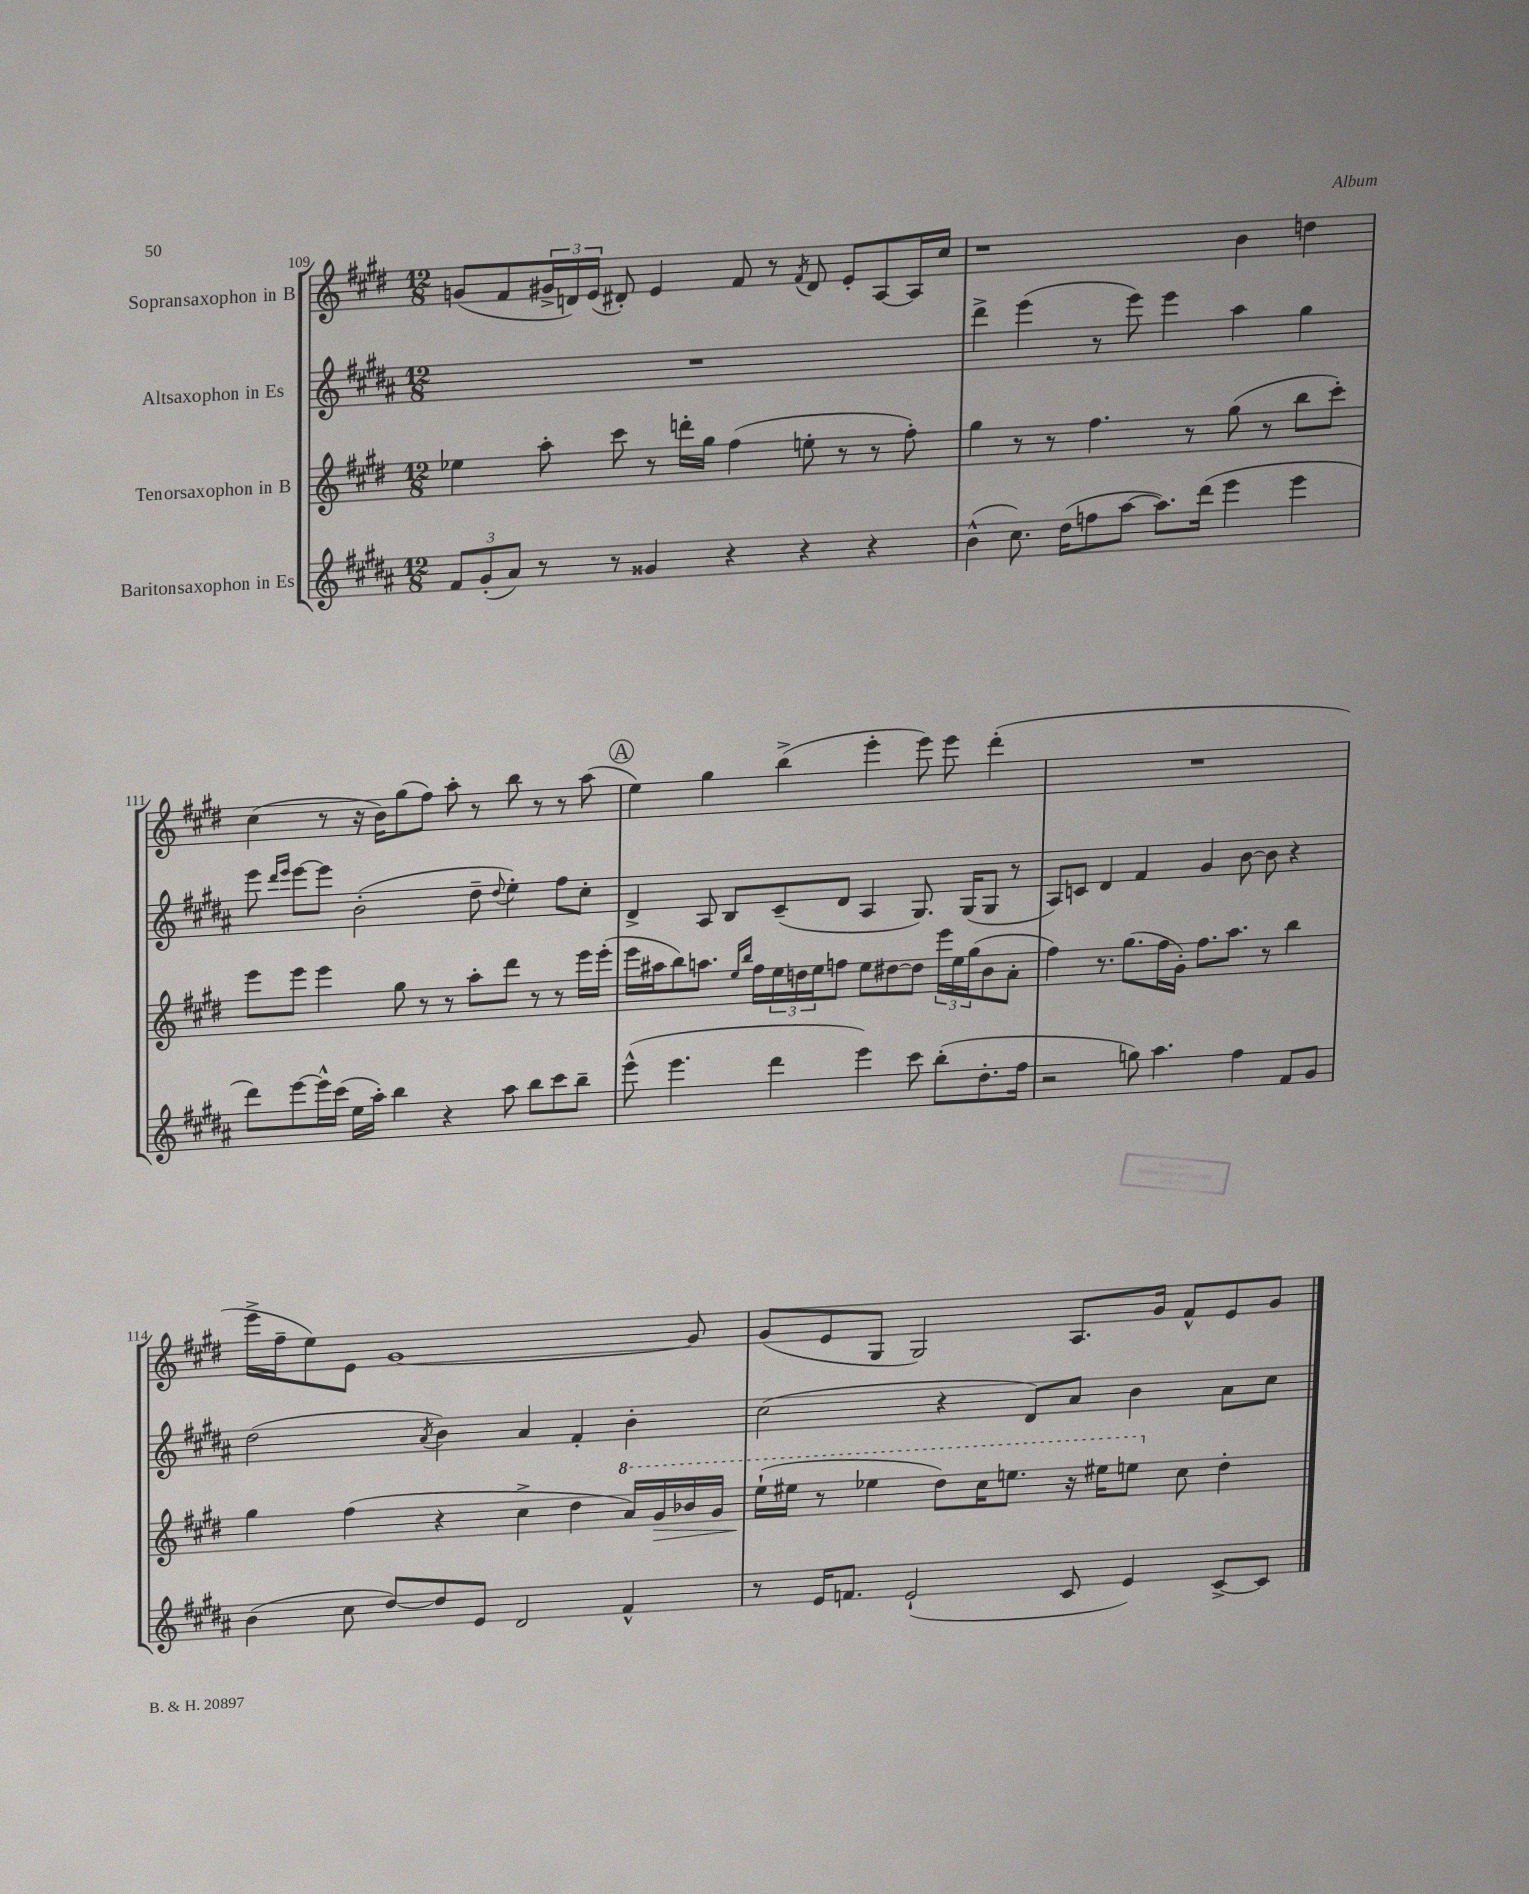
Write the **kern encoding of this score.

**kern	**kern	**dynam	**kern	**kern
*part4	*part3	*part3	*part2	*part1
*staff4	*staff3	*staff3	*staff2	*staff1
*I"Baritonsaxophon in Es	*I"Tenorsaxophon in B	*	*I"Altsaxophon in Es	*I"Sopransaxophon in B
*clefG2	*clefG2	*	*clefG2	*clefG2
*k[f#c#g#d#a#]	*k[f#c#g#d#]	*	*k[f#c#g#d#a#]	*k[f#c#g#d#]
*M12/8	*M12/8	*	*M12/8	*M12/8
=109	=109	=109	=109	=109
12f#/L	4ee-X\	.	1.r	(8gn/L
(12g#'/	.	.	.	.
.	.	.	.	8f#/
12a#/J)	.	.	.	.
8r	8aa'\	.	.	24g#X^/L
.	.	.	.	24dn/)
.	.	.	.	(24e/JJ
8r	8ccc#\	.	.	8d#X'/)
4g##X/	8r	.	.	4e/
.	16dddn'\LL	.	.	.
.	16gg#\JJ	.	.	.
4r	(4ff#\	.	.	8f#/
.	.	.	.	8r
.	.	.	.	8qf#/
4r	8een'\	.	.	8d#/
.	8r	.	.	8e'/L
4r	8r	.	.	[8A/
.	8ff#'\)	.	.	16A/L]
.	.	.	.	16cc#/JJ
=110	=110	=110	=110	=110
(4b^^\	4gg#\	.	4ddd#^\	1r
8.cc#\)	8r	.	(4eee\	.
.	8r	.	.	.
(16dd#\KL	.	.	.	.
8ffn\	4.ff#\	.	8r	.
[8aa#\J	.	.	8eee\)	.
8.aa#\L])	.	.	4eee\	.
.	8r	.	.	.
(16ddd#\Jk	.	.	.	.
4eee\	(8gg#\	.	4aa#\	4b\
.	8r	.	.	.
4eee\	8bb\L	.	4gg#\	4ddn\
.	8ccc#'\J)	.	.	.
!!LO:LB:g=z
=111	=111	=111	=111	=111
8ddd#\L)	8eee\L	.	8eee\	(4cc#\
.	.	.	16qqddd#/LL	.
.	.	.	16qqeee/JJ	.
[8eee\	8eee\J	.	[8eee\L	.
16eee^^\L]	4eee\	.	8eee\J]	8r
(16ccc#\JJ	.	.	.	.
16ee\LL	.	.	(2b'\	16r
16aa#'\JJ)	.	.	.	16b\KL)
4bb\	8gg#\	.	.	(8gg#\
.	8r	.	.	8ff#\J)
4r	8r	.	.	8aa'\
.	8aa'\L	.	8dd#~\	8r
.	.	.	8qqdd#/	.
8aa#\	8ddd#\J	.	4ee'\)	8bb\
8bb\L	8r	.	.	8r
8ccc#\	8r	.	8ff#\L	8r
8bb~\J	16eee\LL	.	8cc#'\J	(8aa\
.	(16eee'\JJ	.	.	.
!!LO:REH:place=s1:t=A
=112	=112	=112	=112	=112
(8eee^^\	16eee\LL	.	4d#^/	4ee\)
.	16aa#X\J	.	.	.
4.eee\	8bb\)	.	.	.
.	8.aan\J	.	8A#/	4gg#\
.	.	.	8B/L	.
.	16qqee/LL	.	.	.
.	16qqbb/JJ	.	.	.
.	16ff#\LL	.	.	.
4ddd#\	24ee\	.	(8c#~/	(4bb^\
.	24ddn\	.	.	.
.	24ee\J	.	.	.
.	8ffn\J	.	8d#/J	.
4eee\)	8ee\L	.	4A#/	4eee'\
.	[8dd#X\	.	.	.
8ccc#\	8dd#\J]	.	8.G#/)	8eee\)
(8bb'\L	24eee\LL	.	.	8eee\
.	24ee\	.	.	.
.	.	.	(16G#/KL	.
.	(24gg#\J	.	.	.
8.dd#'\	8b\	.	8G#/J	(4ddd#'\
.	8a'\J	.	8r	.
16ff#\Jk	.	.	.	.
=113	=113	=113	=113	=113
2r	4ff#\)	.	8A#/L)	1.r
.	.	.	8cn/J	.
.	8.r	.	4d#/	.
.	(8.gg#\L	.	.	.
8ggn\)	.	.	4f#/	.
4.aa#\	16ff#\L	.	.	.
.	16g#'\JJ)	.	.	.
.	8.ff#\L	.	4g#/	.
.	8.aa\J	.	.	.
4ff#\	.	.	[8b\	.
.	8r	.	8b\]	.
8f#/L	4bb\	.	4r	.
8g#/J	.	.	.	.
!!LO:LB:g=z
=114	=114	=114	=114	=114
(4b\	4gg#\	.	(2dd#\	16eee^\LL
.	.	.	.	16ff#~\J
.	.	.	.	8ee\)
8cc#\	(4ff#\	.	.	8e\J
[8dd#/L)	.	.	.	[1g#
.	.	.	8qa#/	.
8dd#/]	4r	.	4b\)	.
8e/J	.	.	.	.
2d#/	4cc#^\	.	4a#/	.
.	4dd#\	.	4f#'/	.
*	*8va	*	*	*
4f#^^/	16aa/LL)	.	4b'\	.
!	!	!LO:HP:b	!	!
.	16gg#/	>	.	.
.	16bb-X/	.	.	8g#/]
.	16gg#/JJ	.	.	.
=115	=115	=115	=115	=115
8r	(16eee`\LL	.	(2cc#\	(8g#/L
.	16eee#X\JJ	]	.	.
16e/KL	8r	.	.	8e/
8.fn/J	.	.	.	.
.	4eee-X\	.	.	8G#/J
(2e`/	.	.	.	2G#/)
.	8ddd#\L)	.	4r	.
.	16ccc#\K	.	.	.
.	8.eeen\J	.	.	.
.	.	.	8d#/L)	.
8c#/	16r	.	8a#/J	8.A/L
.	16eee#X\KL	.	.	.
4e/)	8eeen\J	.	4b\	.
.	.	.	.	16g#/Jk
*	*X8va	*	*	*
.	8cc#\	.	.	8f#^^/L
[8c#^/L	4dd#'\	.	8a#\L	8e/
8c#/J]	.	.	8cc#\J	8g#/J
==	==	==	==	==
*-	*-	*-	*-	*-
